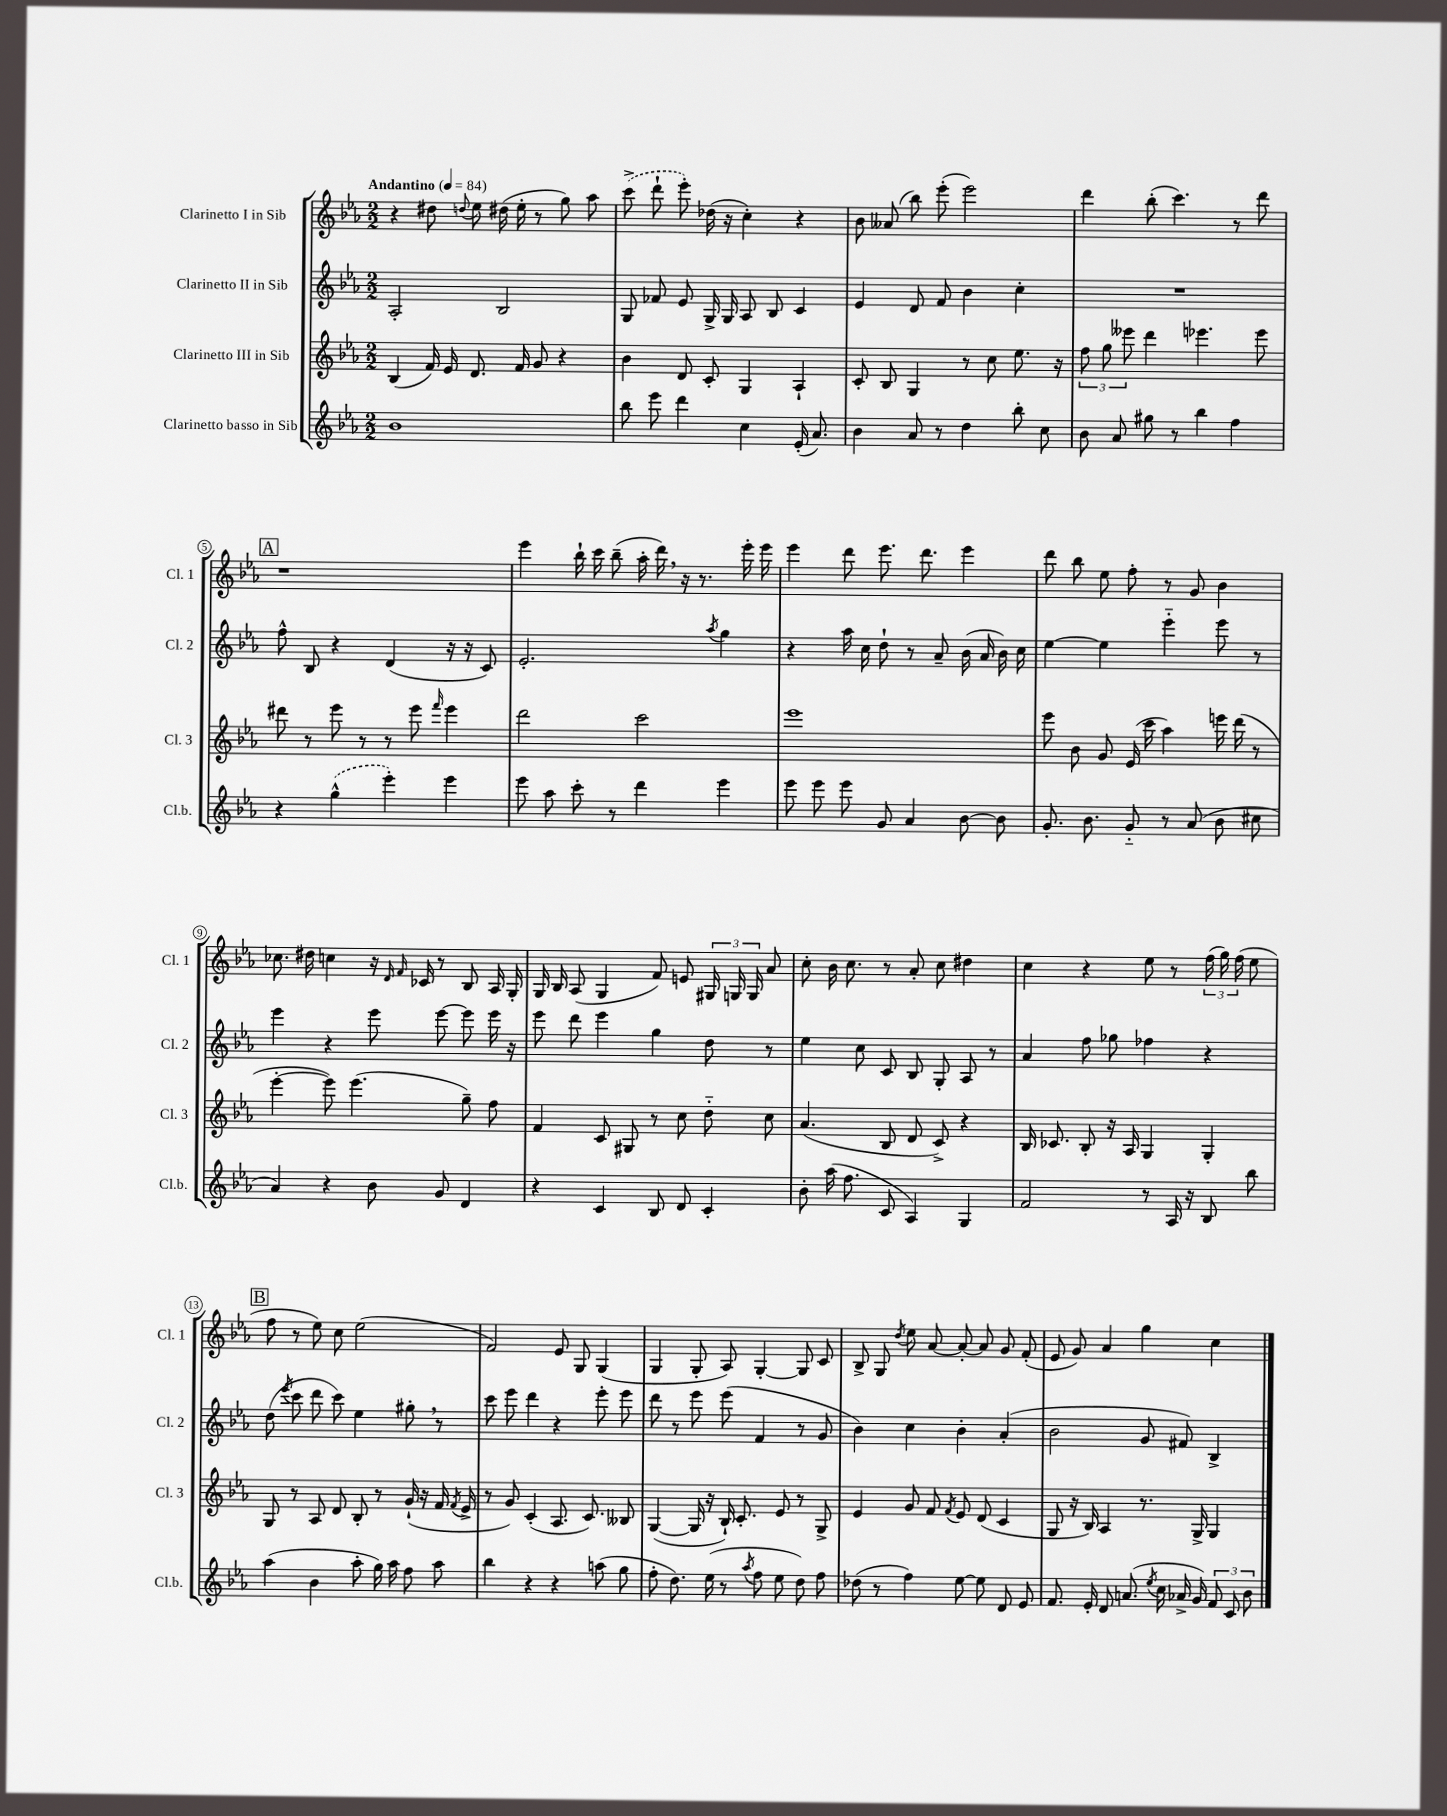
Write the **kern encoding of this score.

**kern	**kern	**kern	**kern
*part4	*part3	*part2	*part1
*staff4	*staff3	*staff2	*staff1
*I"Clarinetto basso in Sib	*I"Clarinetto III in Sib	*I"Clarinetto II in Sib	*I"Clarinetto I in Sib
*I'Cl.b.	*I'Cl. 3	*I'Cl. 2	*I'Cl. 1
*clefG2	*clefG2	*clefG2	*clefG2
*k[b-e-a-]	*k[b-e-a-]	*k[b-e-a-]	*k[b-e-a-]
*M2/2	*M2/2	*M2/2	*M2/2
*MM84	*MM84	*MM84	*MM84
=1	=1	=1	=1
!	!	!	!LO:TX:a:B:t=Andantino
1b-	(4B-/	2A-'/	4r
.	16f/)	.	8dd#X\
.	16e-/	.	.
.	.	.	8qqddn/
.	8.d/	.	8ee-\
.	.	2B-/	(16dd#X\
.	16f/	.	16ee-'\
.	8g/	.	8r
.	4r	.	8gg\)
.	.	.	8aa-\
=2	=2	=2	=2
8bb-\	4b-\	8G/	(8ccc^\
8eee-\	.	8f-X/	8ddd`\
4ddd\	8d/	8e-/	8eee-'\)
.	8c'/	16G^/	(16dd-X\
.	.	16G/	16r
4cc\	4G/	8A-/	4cc'\)
.	.	8B-/	.
(16e-'/	4A-`/	4c/	4r
8.a-/)	.	.	.
=3	=3	=3	=3
4b-\	8c'/	4e-/	8b-\
.	8B-/	.	(8a--X/
8a-/	4G/	8d/	8bb-\)
8r	.	8f/	(8eee-'\
4dd\	8r	4b-\	2eee-\)
.	8cc\	.	.
8bb-'\	8.ee-\	4cc'\	.
8cc\	.	.	.
.	16r	.	.
=4	=4	=4	=4
8b-\	12ff\	1r	4ddd\
.	12gg\	.	.
8a-/	.	.	.
.	12eee--X\	.	.
8gg#X\	4ddd\	.	(8bb-'\
8r	.	.	4.ccc\)
4bb-\	4.eee-X\	.	.
4ff\	.	.	8r
.	8eee-\	.	8ddd\
!!LO:LB:g=z
!!LO:REH:place=s1:t=A
=5	=5	=5	=5
4r	8ddd#X\	8ff^^\	1r
.	8r	8B-/	.
(4gg^^\	8eee-\	4r	.
.	8r	.	.
4eee-'\)	8r	(4d/	.
.	8eee-\	.	.
.	16qqfff/	.	.
4eee-\	4eee-\	16r	.
.	.	16r	.
.	.	8c/)	.
=6	=6	=6	=6
8eee-\	2ddd\	2.e-'/	4eee-\
8aa-\	.	.	.
8ccc'\	.	.	16bb-`\
.	.	.	16ccc\
8r	.	.	(8bb-~\
4ddd\	2ccc\	.	16aa-'\
.	.	.	16ddd,\)
.	.	.	16r
.	.	.	8.r
.	.	8qaa-/	.
4eee-\	.	4gg\	.
.	.	.	16eee-'\
.	.	.	16eee-\
=7	=7	=7	=7
8eee-\	1eee-	4r	4eee-\
8eee-\	.	.	.
8eee-\	.	16aa-\	8ddd\
.	.	16cc\	.
8g/	.	8dd`\	8.eee-\
4a-/	.	8r	.
.	.	.	8.ddd\
.	.	8a-~/	.
[8b-\	.	(16b-\	4eee-\
.	.	16a-/	.
8b-\]	.	16b-\)	.
.	.	16cc\	.
=8	=8	=8	=8
8.g'/	8eee-\	[4ee-\	8ddd\
.	8b-\	.	8bb-\
8.b-\	.	.	.
.	8g/	4ee-\]	8ee-\
8g/	(16e-/	.	8ff'\
.	16ccc\	.	.
8r	4aa-\)	4eee-\	8r
(8a-/	.	.	8g/
8b-\	16eeen\	8eee-\	4b-\
.	(16ddd\	.	.
8cc#X\	8r	8r	.
!!LO:LB:g=z
=9	=9	=9	=9
4a-/)	[4eee-'\	4eee-\	8.cc-X\
.	.	.	16dd#X\
4r	8eee-\])	4r	4ccn\
.	(4.eee-\	.	.
8b-\	.	8eee-\	16r
.	.	.	16qqd/
.	.	.	16qqf/
.	.	.	16c-X/
8g/	.	[8eee-\	8r
4d/	8gg~\)	8eee-\]	8B-/
.	8ff\	16eee-\	16A-/
.	.	16r	16G'/
=10	=10	=10	=10
4r	4f/	8eee-\	16G/
.	.	.	16B-/
.	.	8ddd\	(8A-/
4c/	8c/	4eee-\	4G/
.	8G#X/	.	.
8B-/	8r	4gg\	8f/)
8d/	8cc\	.	8en/
4c'/	8dd\	8dd\	24G#X/
.	.	.	24Gn/
.	.	.	24G/
.	8cc\	8r	8a-/
=11	=11	=11	=11
8b-'\	(4.a-/	4ee-\	8cc'\
(16aa-\	.	.	16b-\
8.ff\	.	.	8.cc\
.	.	8cc\	.
8c/	8B-/	8c/	8r
4A-/)	8d/	8B-/	8a-'/
.	8c^/)	8G'/	8cc\
4G/	4r	8A-/	4dd#X\
.	.	8r	.
=12	=12	=12	=12
2f/	16B-/	4a-/	4cc\
.	8.c-X/	.	.
.	8B-'/	8ff\	4r
.	16r	8gg-X\	.
.	16A-/	.	.
8r	4G/	4ff-X\	8ee-\
16A-/	.	.	8r
16r	.	.	.
8B-/	4G'/	4r	(24ff\
.	.	.	24gg\)
.	.	.	(24ff\
8bb-\	.	.	8ee-\
!!LO:LB:g=z
!!LO:REH:place=s1:t=B
=13	=13	=13	=13
(4aa-\	8G/	(8dd\	8ff\
.	.	8qeee-/	.
.	8r	8ccc\	8r
4b-\	8A-/	8ddd\	8ee-\)
.	8d/	8ccc\)	8cc\
8aa-'\	8B-'/	4ee-\	(2ee-\
16gg\)	8r	.	.
16aa-\	.	.	.
8ff\	(16g`/	8gg#X',\	.
.	16r	.	.
8aa-\	16f/	8r	.
.	8qf/	.	.
.	16e-^/	.	.
=14	=14	=14	=14
4bb-\	8r	8ccc\	2f/)
.	8g/)	8eee-\	.
4r	(4c'/	4ddd\	.
4r	8.A-/	4r	8e-/
.	.	.	8G/
.	8.c/)	.	.
(8aan\	.	8eee-'\	(4G/
8gg\	8B--X/	8eee-\	.
=15	=15	=15	=15
8ff'\	([4G/	8ddd\	4G/
8.dd\)	.	8r	.
.	16G/]	8eee-\	8G'/
(16ee-\	16r	.	.
8r	16B-`/)	(8eee-\	8A-/)
.	8.c'/	.	.
8qaa-/	.	.	.
8ff\	.	4f/	[4G'/
8ee-\	8e-/	.	.
8dd\)	8r	8r	8G/]
8ff\	8G^/	8g/	8c/
=16	=16	=16	=16
(8dd-X\	4e-/	4b-\)	8B-^/
8r	.	.	8G/
.	.	.	8qdd/
4ff\)	8g/	4cc\	8ee-\
.	8f/	.	[8a-/
.	8qf/	.	.
[8ee-\	8e-/	4b-'\	8a-'/_
8ee-\]	(8d/	.	8a-/]
8d/	4c/	(4a-'/	8g/
8e-/	.	.	(8f'/
=17	=17	=17	=17
8.f/	8G/	2b-\	8e-/
.	16r	.	8g/)
16e-'/	16B-/)	.	.
8d/	4A-/	.	4a-/
(8.an/	.	.	.
.	8.r	8g/	4gg\
8qee-/	.	.	.
16cc\	.	.	.
16a-X^/	.	8f#X/)	.
16g/)	16G^/	.	.
12f/	4G/	4B-^/	4cc\
12c/	.	.	.
12b-\	.	.	.
==	==	==	==
*-	*-	*-	*-
